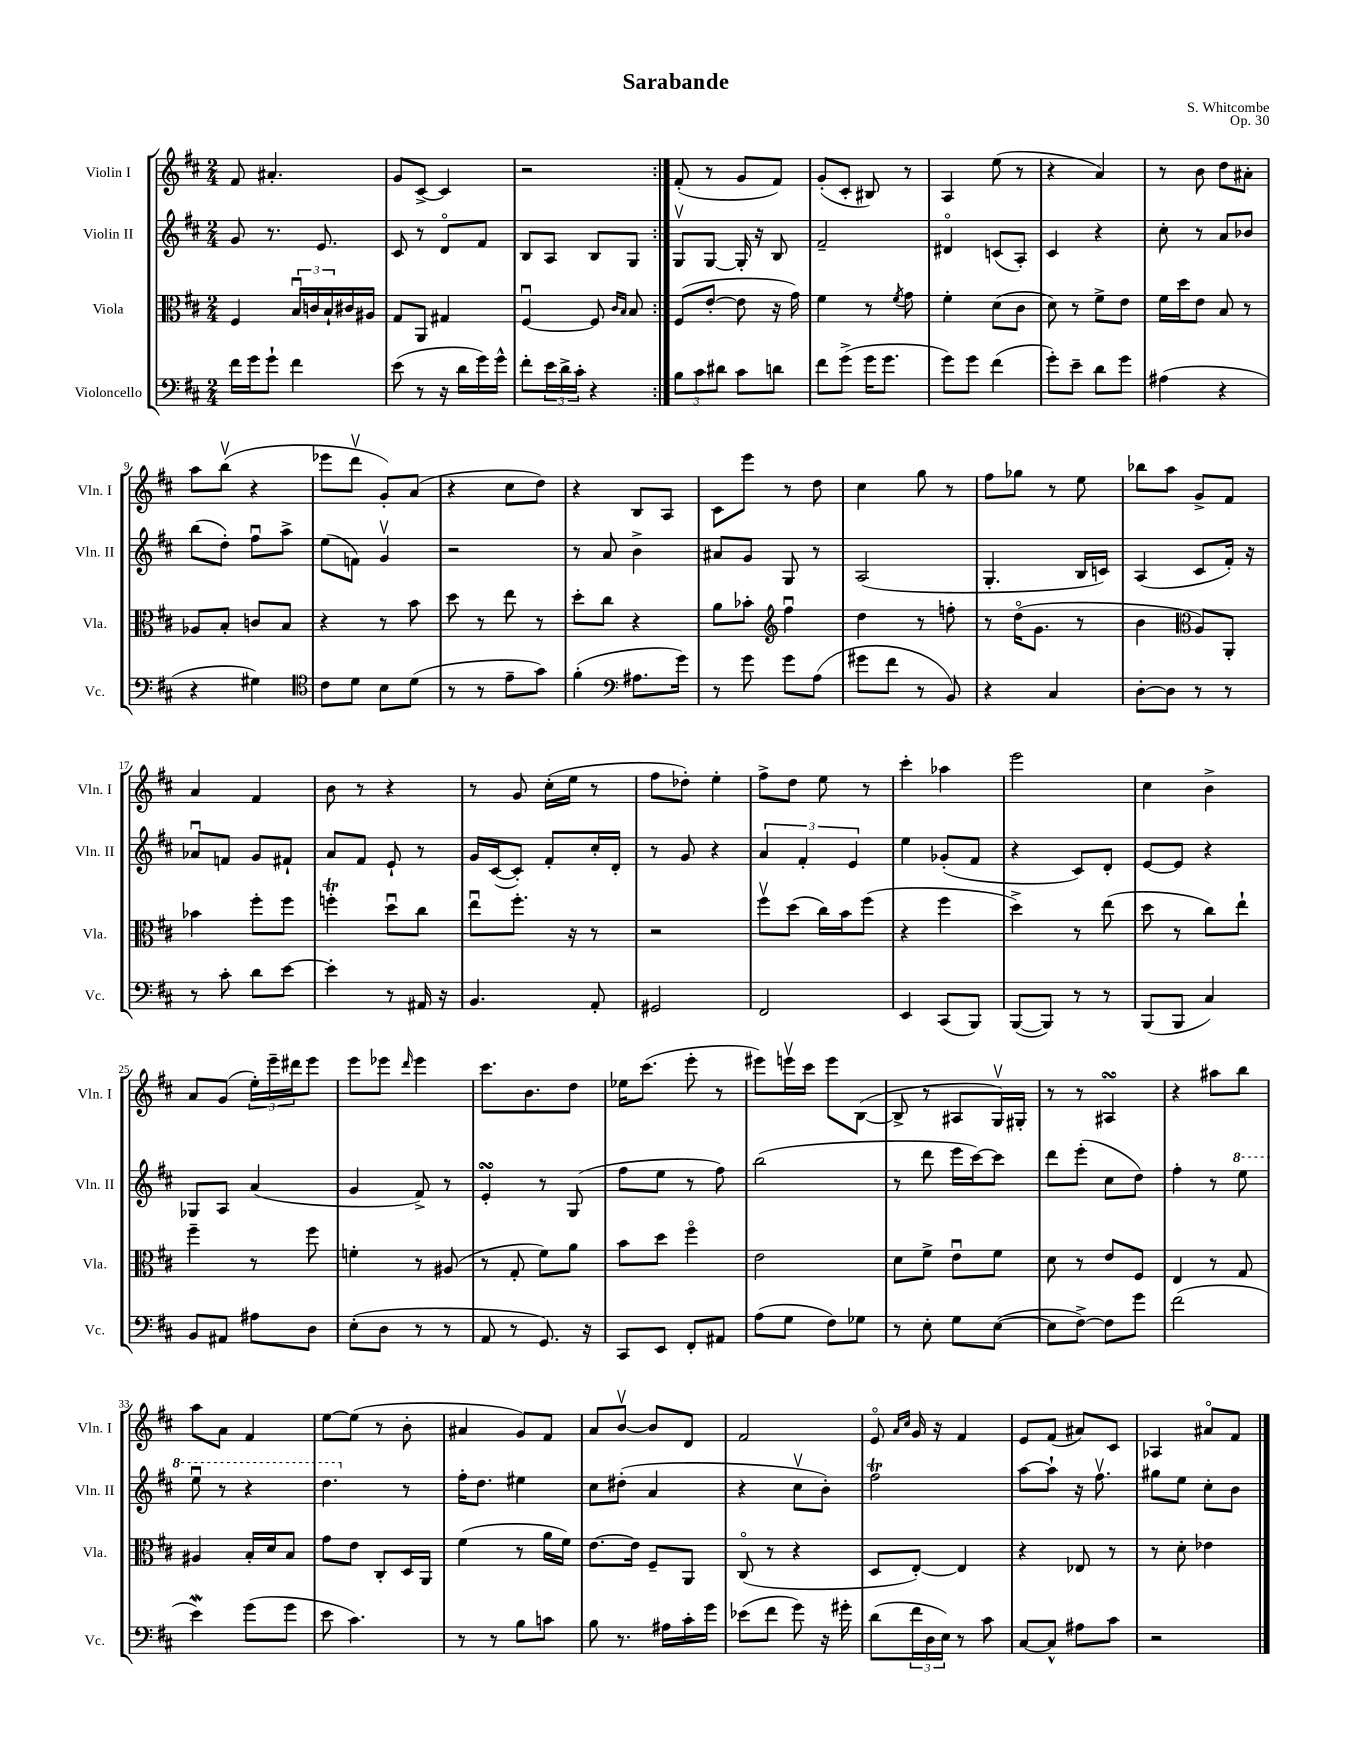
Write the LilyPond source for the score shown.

\header { title = "Sarabande" composer = "S. Whitcombe" opus = "Op. 30" }
<<
\new StaffGroup <<
\new Staff = "s0" \with { instrumentName = "Violin I" shortInstrumentName = "Vln. I" } {
    \clef treble \key d \major \numericTimeSignature \time 2/4
    \repeat volta 2 { fis'8 ais'4.-. |
    g'8 cis'8~-> cis'4 |
    r2 | }
    fis'8-.( r8 g'8 fis'8) |
    g'8-.( cis'8-. bis8) r8 |
    a4 e''8( r8 |
    r4 a'4) |
    r8 b'8 d''8 ais'8-. |
    a''8 b''8\upbow( r4 |
    ees'''8 d'''8\upbow g'8-.) a'8( |
    r4 cis''8 d''8) |
    r4 b8 a8 |
    cis'8 e'''8 r8 d''8 |
    cis''4 g''8 r8 |
    fis''8 ges''8 r8 e''8 |
    bes''8 a''8 g'8-> fis'8 |
    a'4 fis'4 |
    b'8 r8 r4 |
    r8 g'8 cis''16-.( e''16 r8 |
    fis''8 des''8-.) e''4-. |
    fis''8-> d''8 e''8 r8 |
    cis'''4-. aes''4 |
    e'''2 |
    cis''4 b'4-> |
    a'8 g'8( \tuplet 3/2 { e''16-.) e'''16-- dis'''16 } e'''8 |
    e'''8 ees'''8 \grace { d'''16 } ees'''4 |
    cis'''8. b'8. d''8 |
    ees''16 cis'''8.( e'''8-. r8 |
    eis'''8) e'''16\upbow cis'''16 e'''8 b8~( |
    b8-> r8 ais8 g16\upbow) gis16-. |
    r8 r8 ais4\turn |
    r4 ais''8 b''8 |
    a''8 a'8 fis'4 |
    e''8~ e''8( r8 b'8-. |
    ais'4 g'8) fis'8 |
    a'8 b'8~\upbow b'8 d'8 |
    fis'2 |
    e'8\flageolet \grace { a'16 cis''16 } g'16 r16 fis'4 |
    e'8 fis'8( ais'8) cis'8 |
    aes4 ais'8\flageolet fis'8 \bar "|." |
}
\new Staff = "s1" \with { instrumentName = "Violin II" shortInstrumentName = "Vln. II" } {
    \clef treble \key d \major \numericTimeSignature \time 2/4
    \repeat volta 2 { g'8 r8. e'8. |
    cis'8 r8 d'8\flageolet fis'8 |
    b8 a8 b8 g8 | }
    g8\upbow g8~ g16-. r16 b8 |
    fis'2-- |
    dis'4\flageolet c'8( a8-.) |
    cis'4 r4 |
    cis''8-. r8 a'8 bes'8 |
    b''8( d''8-.) fis''8\downbow a''8-> |
    e''8( f'8) g'4\upbow |
    r2 |
    r8 a'8 b'4-> |
    ais'8 g'8 g8 r8 |
    a2( |
    g4.-. b16 c'16) |
    a4( cis'8 fis'16-.) r16 |
    aes'8\downbow f'8 g'8 fis'8-! |
    a'8 fis'8 e'8-! r8 |
    g'16 cis'16~( cis'8-.) fis'8-. cis''16-. d'16-. |
    r8 g'8 r4 |
    \tuplet 3/2 { a'4 fis'4-. e'4 } |
    e''4 ges'8-.( fis'8 |
    r4 cis'8) d'8-. |
    e'8~ e'8 r4 |
    ges8 a8 a'4( |
    g'4 fis'8->) r8 |
    e'4-.\turn r8 g8( |
    fis''8 e''8 r8 fis''8) |
    b''2( |
    r8 d'''8 e'''16 cis'''16~) cis'''8 |
    d'''8 e'''8-.( cis''8 d''8) |
    fis''4-. r8 \ottava #1 e'''8 |
    e'''8\downbow r8 r4 |
    d'''4. \ottava #0 r8 |
    fis''16-. d''8. eis''4 |
    cis''8 dis''8-.( a'4 |
    r4 cis''8\upbow b'8-.) |
    fis''2\trill |
    a''8~ a''8-! r16 fis''8.\upbow |
    gis''8 e''8 cis''8-. b'8 \bar "|." |
}
\new Staff = "s2" \with { instrumentName = "Viola" shortInstrumentName = "Vla." } {
    \clef alto \key d \major \numericTimeSignature \time 2/4
    \repeat volta 2 { fis4 \tuplet 3/2 { b16\downbow c'16 b16-! } cis'16 ais16 |
    g8 a,8 gis4 |
    fis4~\downbow fis8 \grace { cis'16 b16 } b8 | }
    fis8( e'8~-. e'8 r16 g'16) |
    fis'4 r8 \acciaccatura { fis'8 } g'8 |
    fis'4-. d'8( cis'8 |
    d'8) r8 fis'8-> e'8 |
    fis'16 d''16 e'8 b8 r8 |
    aes8 b8-. c'8 b8 |
    r4 r8 b'8 |
    d''8 r8 e''8 r8 |
    d''8-. cis''8 r4 |
    a'8 bes'8-. \clef treble fis''4\downbow |
    d''4 r8 f''8-. |
    r8 d''16\flageolet( g'8. r8 |
    b'4 \clef alto a8) a,8-. |
    bes'4 fis''8-. fis''8 |
    f''4-.\trill d''8\downbow cis''8 |
    e''8\downbow fis''8.-. r16 r8 |
    r2 |
    fis''8\upbow d''8( cis''16) b'16 fis''8( |
    r4 fis''4 |
    d''4->) r8 e''8( |
    d''8 r8 cis''8) e''8-! |
    fis''4-- r8 fis''8 |
    f'4-. r8 ais8( |
    r8 g8-. fis'8) a'8 |
    b'8 d''8 fis''4\flageolet |
    e'2 |
    d'8 fis'8-> e'8\downbow fis'8 |
    d'8 r8 e'8 fis8 |
    e4 r8 g8 |
    ais4 b16-. d'16 b8 |
    g'8 e'8 cis8-. d16 a,16 |
    fis'4( r8 a'16 fis'16) |
    e'8.~ e'16 fis8-- a,8 |
    cis8\flageolet( r8 r4 |
    d8 e8~-.) e4 |
    r4 ees8 r8 |
    r8 d'8-. ees'4 \bar "|." |
}
\new Staff = "s3" \with { instrumentName = "Violoncello" shortInstrumentName = "Vc." } {
    \clef bass \key d \major \numericTimeSignature \time 2/4
    \repeat volta 2 { fis'16 g'16 g'8-! fis'4 |
    e'8( r8 r16 d'16 g'16) g'16-^ |
    fis'8-. \tuplet 3/2 { e'16 d'16-> cis'16-. } r4 | }
    \tuplet 3/2 { b8 cis'8 dis'8 } cis'8 d'8 |
    fis'8 g'8->( g'16 g'8. |
    g'8) g'8 fis'4( |
    g'8-.) e'8-- d'8 g'8 |
    ais4( r4 |
    r4 gis4) |
    \clef tenor cis'8 d'8 b8 d'8( |
    r8 r8 e'8-- g'8) |
    fis'4-.( \clef bass ais8. g'16) |
    r8 g'8 g'8 a8( |
    gis'8 fis'8 r8 b,8) |
    r4 cis4 |
    d8~-. d8 r8 r8 |
    r8 cis'8-. d'8 e'8~ |
    e'4-. r8 ais,16 r16 |
    b,4. a,8-. |
    gis,2 |
    fis,2 |
    e,4 cis,8( b,,8) |
    b,,8~( b,,8) r8 r8 |
    b,,8( b,,8 cis4) |
    b,8 ais,8 ais8 d8 |
    e8-.( d8 r8 r8 |
    a,8 r8 g,8.) r16 |
    cis,8 e,8 fis,8-. ais,8 |
    a8( g8 fis8) ges8 |
    r8 e8-. g8 e8~( |
    e8 fis8~->) fis8 g'8 |
    fis'2( |
    e'4\mordent) g'8( g'8 |
    e'8 cis'4.) |
    r8 r8 b8 c'8 |
    b8 r8. ais16 cis'16-. g'16 |
    ees'8( fis'8 g'8) r16 gis'16-. |
    d'8( \tuplet 3/2 { fis'16 d16 e16) } r8 cis'8 |
    cis8~ cis8-^ ais8 cis'8 |
    r2 \bar "|." |
}
>>
>>
